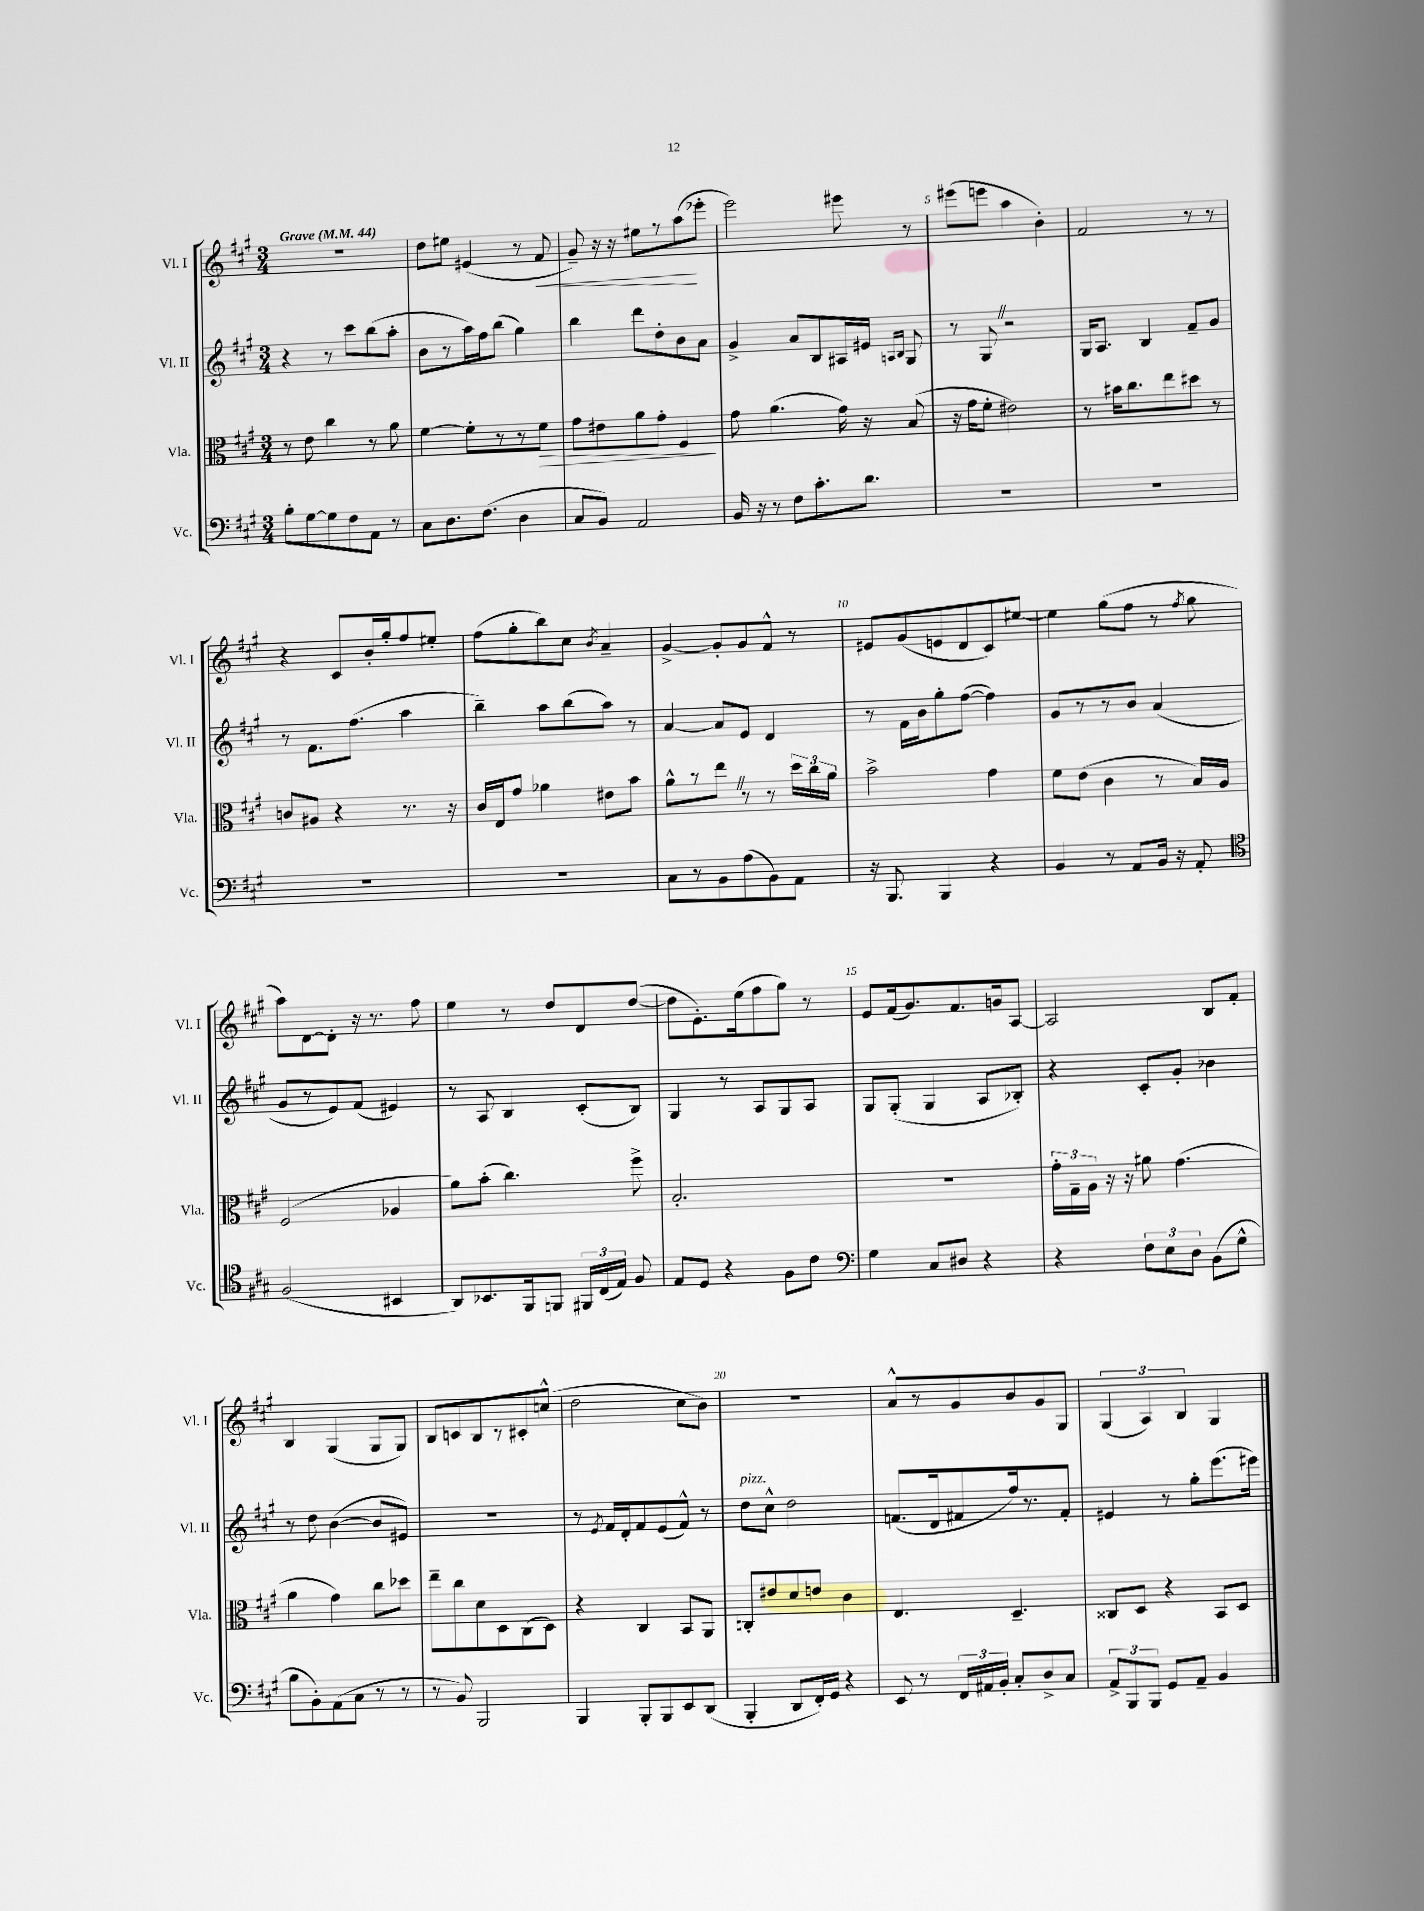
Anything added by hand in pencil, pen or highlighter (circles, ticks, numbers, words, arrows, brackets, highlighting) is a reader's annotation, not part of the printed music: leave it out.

**kern	**kern	**dynam	**kern	**kern	**dynam
*part4	*part3	*part3	*part2	*part1	*part1
*staff4	*staff3	*staff3	*staff2	*staff1	*staff1
*I"Vc.	*I"Vla.	*	*I"Vl. II	*I"Vl. I	*
*I'Vc.	*I'Vla.	*	*I'Vl. II	*I'Vl. I	*
*clefF4	*clefC3	*	*clefG2	*clefG2	*
*k[f#c#g#]	*k[f#c#g#]	*	*k[f#c#g#]	*k[f#c#g#]	*
*M3/4	*M3/4	*	*M3/4	*M3/4	*
*MM44	*MM44	*	*MM44	*MM44	*
=1	=1	=1	=1	=1	=1
!	!	!	!	!LO:TX:a:B:t=Grave	!
8B'\L	8r	.	4r	2.r	.
[8G#\	8e\	.	.	.	.
8G#\]	4cc#\	.	8r	.	.
8F#\	.	.	8ccc#\L	.	.
8AA\J	8r	.	(8bb\	.	.
8r	8a\	.	8aa'\J	.	.
=2	=2	=2	=2	=2	=2
8C#\L	[4f#\	.	8b\L	8dd\L	.
8.D\	.	.	8r	8ee#X\J	.
.	8f#'\L]	.	16aa\L)	(4e#X/	.
(8.F#\J	.	.	16ff#\J	.	.
.	8r	.	(8bb\J	.	.
4D\	8r	.	4gg#\)	8r	.
!	!	!LO:HP:b	!	!	!LO:HP:b
.	8f#\J	>	.	8f#/	<
=3	=3	=3	=3	=3	=3
8C#/L	8g#\L	.	4bb\	8g#~/)	.
8BB/J)	8e#X\	.	.	16r	.
.	.	.	.	16r	.
2AA/	8a\	.	8ddd\L	8ee#X\L	.
.	8g#'\J	.	8dd'\	8r	.
.	4F#/	.	8b\	(8aa\	.
.	.	.	8a\J	8eee-X'\J	[
.	.	]	.	.	.
=4	=4	=4	=4	=4	=4
16BB/	8g#\	.	4g#^/	2eee\)	.
16r	.	.	.	.	.
8r	(4.a\	.	.	.	.
8F#\L	.	.	8a/L	.	.
8.c#'\	.	.	8B/	.	.
.	16g#\)	.	16A#X/L	8eee#X\	.
8.d\J	16r	.	16e#X/JJ	.	.
.	.	.	16qqAn/LL	.	.
.	.	.	16qqB/JJ	.	.
.	(8B/	.	8G#/	8r	.
=5	=5	=5	=5	=5	=5
2.r	16r	.	8r	(8eee#X\L	.
.	16g#\KL	.	.	.	.
.	8f#'\J	.	8G#Z/	8eeen\J	.
.	2e#X\)	.	2r	4aa\	.
.	.	.	.	4b'\)	.
=6	=6	=6	=6	=6	=6
2.r	8r	.	16G#/KL	2f#/	.
.	.	.	8.A/J	.	.
.	16b#X\KL	.	.	.	.
.	8.cc#\	.	.	.	.
.	.	.	4B/	.	.
.	8ee\	.	.	.	.
.	8dd#X\J	.	8f#~/L	8r	.
.	8r	.	8g#/J	8r	.
!!LO:LB:g=z
=7	=7	=7	=7	=7	=7
2.r	8cn/L	.	8r	4r	.
.	8A#X/J	.	8.f#\L	.	.
.	4r	.	.	8c#/L	.
.	.	.	(8.ff#\J	.	.
.	.	.	.	16b'/L	.
.	.	.	.	16gg#'/J	.
.	8.r	.	4aa\	8ff#/	.
.	.	.	.	8ee#X'/J	.
.	16r	.	.	.	.
=8	=8	=8	=8	=8	=8
2.r	16c#/LL	.	4bb~\)	(8ff#\L	.
.	16E/J	.	.	.	.
.	8g#/J	.	.	8gg#'\	.
.	4a-X\	.	8aa\L	8bb\)	.
.	.	.	(8bb\	8cc#\J	.
.	.	.	.	8qb/	.
.	8e#X\L	.	8aa\J)	4a~/	.
.	8b\J	.	8r	.	.
=9	=9	=9	=9	=9	=9
8C#\L	8a^^\L	.	[4a/	[4g#^/	.
8r	8r	.	.	.	.
8BB\	8eeZ\J	.	8a/L]	8g#'/L]	.
(8A\	8r	.	8e/J	8g#/	.
8BB\)	8r	.	4d/	8f#^^/J	.
8AA\J	24dd\LL	.	.	8r	.
.	24cc#\	.	.	.	.
.	24a\JJ	.	.	.	.
=10	=10	=10	=10	=10	=10
16r	2b^\	.	8r	8e#X/L	.
8.BBB/	.	.	.	.	.
.	.	.	16f#\LL	(8g#/	.
.	.	.	16b\J	.	.
4BBB/	.	.	8gg#'\	8en/	.
.	.	.	([8ff#\J	8d/	.
4r	4g#\	.	4ff#\])	8c#/)	.
.	.	.	.	[8ee#X/J	.
=11	=11	=11	=11	=11	=11
4BB/	8f#\L	.	8g#/L	4ee#\]	.
.	(8e\J	.	8r	.	.
8r	4c#\	.	8r	(8gg#\L	.
8AA/L	.	.	8b/J	8ff#\J	.
16BB/Jk	8r	.	(4a/	8r	.
16r	.	.	.	.	.
.	.	.	.	8qff#/	.
8AA'/	16B/LL)	.	.	8gg#\	.
.	16A/JJ	.	.	.	.
!!LO:LB:g=z
=12	=12	=12	=12	=12	=12
*clefC4	*	*	*	*	*
(2F#/	(2F#/	.	8g#/L	8aa\L)	.
.	.	.	8r	[8d\	.
.	.	.	8e/)	8d'\J]	.
.	.	.	(8f#/J	16r	.
.	.	.	.	8.r	.
4BB#X/	4A-X/	.	4e#X/)	.	.
.	.	.	.	8ff#\	.
=13	=13	=13	=13	=13	=13
8AA/L)	8a\L)	.	8r	4ee\	.
8.BB-X/	(8b'\J	.	8A/	.	.
.	4.cc#\)	.	4B/	8r	.
16FF#/k	.	.	.	.	.
8FFn/J	.	.	.	8dd/L	.
24FF#X/LL	.	.	(8c#'/L	8d/	.
(24C#/	.	.	.	.	.
24E/JJ)	.	.	.	.	.
8F#/	8ff#^\	.	8B/J)	([8dd/J	.
=14	=14	=14	=14	=14	=14
8E/L	2.B'/	.	4G#/	8dd\L]	.
8D/J	.	.	.	8.e'\)	.
4r	.	.	8r	.	.
.	.	.	.	(16ee\k	.
.	.	.	8A/L	8ff#\	.
8F#\L	.	.	8G#/	8gg#\J)	.
8c#\J	.	.	8A/J	8r	.
=15	=15	=15	=15	=15	=15
*clefF4	*	*	*	*	*
4G#\	2.r	.	8G#/L	8e/L	.
.	.	.	(8G#'/J	(16f#/k	.
.	.	.	.	8.g#/)	.
8C#/L	.	.	4G#/	.	.
8D#X/J	.	.	.	8.f#/	.
4r	.	.	8A/L	.	.
.	.	.	.	16gn/k	.
.	.	.	8B-X'/J)	[8A/J	.
=16	=16	=16	=16	=16	=16
4r	24g#'\LL	.	4r	2A/]	.
.	24G#~\	.	.	.	.
.	24A\JJ	.	.	.	.
.	16r	.	.	.	.
.	16r	.	.	.	.
12F#\L	8a#X\	.	8c#'/L	.	.
12E\	.	.	.	.	.
.	(4.g#\	.	8g#'/J	.	.
12D\J	.	.	.	.	.
(8BB\L	.	.	4b-X\	8B/L	.
8G#^^\J	.	.	.	8f#'/J	.
!!LO:LB:g=z
=17	=17	=17	=17	=17	=17
8B\L	4a\	.	8r	4B/	.
8BB'\)	.	.	8dd\	.	.
(8AA\	4g#\)	.	([4b\	(4G#/	.
8C#\J	.	.	.	.	.
8r	8cc#\L	.	8b/L]	8G#/L	.
8r	8dd-X\J	.	8e#X/J)	8G#/J)	.
=18	=18	=18	=18	=18	=18
8r	8ee~\L	.	2.r	8B/L	.
8BB/)	8cc#\	.	.	8cn/	.
2BBB/	8d\	.	.	8B/	.
.	8D\	.	.	8r	.
.	(8C#\	.	.	8c#X'/	.
.	8D\J)	.	.	(8ccn^^/J	.
=19	=19	=19	=19	=19	=19
4BBB/	4r	.	8r	2dd\	.
.	.	.	8qe/	.	.
.	.	.	16f#/LL	.	.
.	.	.	16d'/J	.	.
8BBB'/L	4C#/	.	8f#/	.	.
8BBB/	.	.	(8e/	.	.
8EE/	8BB/L	.	8f#^^/J)	8cc#\L	.
(8DD/J	8AA/J	.	8r	8b\J)	.
=20	=20	=20	=20	=20	=20
!	!	!	!LO:TX:a:i:t=pizz.	!	!
4BBB'/	8Cn'/L	.	8dd\L	2.r	.
.	8e#X/	.	8cc#^^\J	.	.
8DD/L	8d/	.	2dd\	.	.
16FF#'/L)	8en/J	.	.	.	.
16GG#/JJ	.	.	.	.	.
4r	4c#\	.	.	.	.
=21	=21	=21	=21	=21	=21
8EE/	4.E/	.	(8.fn/L	8a^^/L	.
8r	.	.	.	8r	.
.	.	.	16d/k	.	.
24FF#/LL	.	.	8f#X/	8g#/	.
24AA#X/	.	.	.	.	.
24BB'/JJ	.	.	.	.	.
8C#'/L	4.D~/	.	16ff#/k)	8b/	.
.	.	.	8.r	.	.
8D^/	.	.	.	8g#/	.
8C#/J	.	.	8f#'/J	8G#/J	.
=22	=22	=22	=22	=22	=22
12AA^/L	8C##X/L	.	4e#X/	(6G#/	.
12BBB/	.	.	.	.	.
.	8D/J	.	.	.	.
12BBB/J	.	.	.	6A/)	.
8GG#/L	4r	.	8r	.	.
.	.	.	.	6B/	.
8AA~/J	.	.	8gg#'\L	.	.
4BB/	8BB/L	.	(8.eee\	4G#/	.
.	8D/J	.	.	.	.
.	.	.	16eee#X\Jk)	.	.
==	==	==	==	==	==
*-	*-	*-	*-	*-	*-
